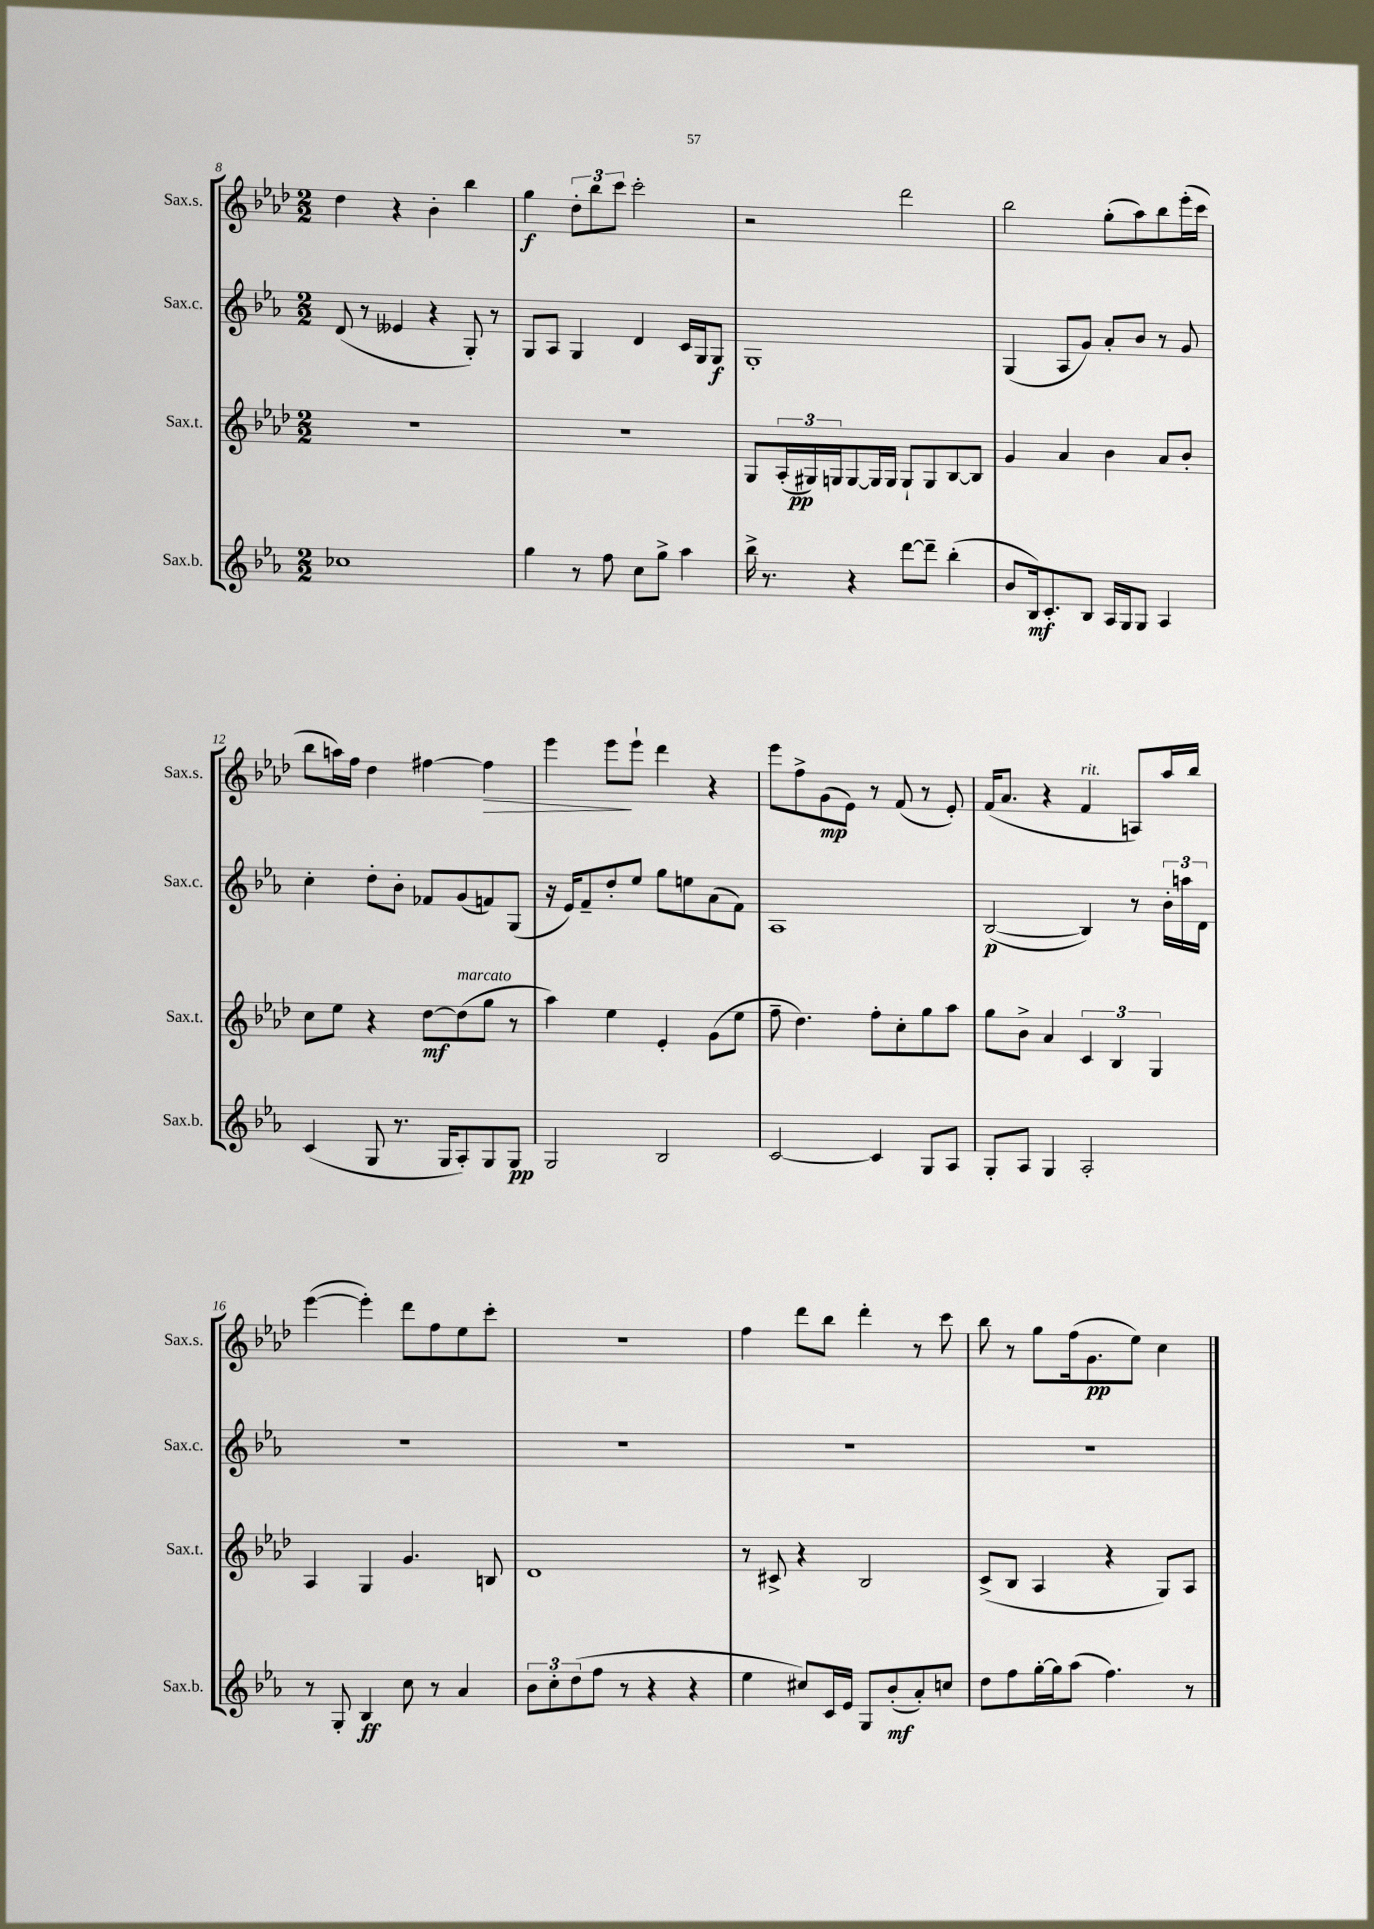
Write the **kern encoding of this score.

**kern	**kern	**kern	**kern
*staff4	*staff3	*staff2	*staff1
*clefG2	*clefG2	*clefG2	*clefG2
*k[b-e-a-]	*k[b-e-a-d-]	*k[b-e-a-]	*k[b-e-a-d-]
*M2/2	*M2/2	*M2/2	*M2/2
1cc-	1r	(8d	4dd-
.	.	8r	.
.	.	4e--	4r
.	.	4r	4b-'
.	.	8G')	4bb-
.	.	8r	.
=	=	=	=
4gg	1r	8G	4gg
.	.	8A-	.
8r	.	4G	12dd-'
.	.	.	12bb-
8ff	.	.	.
.	.	.	12ccc
8cc	.	4d	2ccc'
8gg^	.	.	.
4aa-	.	16c	.
.	.	16G	.
.	.	8G	.
=	=	=	=
16bb-^	8G	1G'	2r
8.r	.	.	.
.	(24A-'	.	.
.	24G#)	.	.
.	24G	.	.
4r	[8G	.	.
.	16G]	.	.
.	16G	.	.
[8ddd	8G`	.	2ddd-
8ddd~]	8G	.	.
(4bb-'	[8B-	.	.
.	8B-]	.	.
=	=	=	=
8b-	4g	(4G	2bb-
16B-)	.	.	.
8.c'	.	.	.
.	4a-	8A-	.
8B-	.	8g)	.
16A-	4b-	8a-'	(8gg'
16G	.	.	.
8G	.	8b-	8aa-)
4A-	8a-	8r	8bb-
.	8b-'	8g	(16eee-'
.	.	.	16ccc
=	=	=	=
(4c	8cc	4cc'	8bb-
.	8ee-	.	16aa)
.	.	.	16ff
8G	4r	8dd'	4dd-
8.r	.	8b-'	.
.	[8dd-	8f-	[4ff#
16G	.	.	.
8A-')	(8dd-]	(8g	.
8G	8gg	8f)	4ff#]
8G	8r	(8G	.
=	=	=	=
2G	4aa-)	16r	4eee-
.	.	16e-)	.
.	.	8f~	.
.	4ee-	8dd'	8eee-
.	.	8ee-	8eee-`
2B-	4e-'	8gg	4ddd-
.	.	8ee	.
.	(8g	(8a-	4r
.	8ee-	8f)	.
=	=	=	=
[2c	8ff~	1A-	8eee-
.	4.dd-)	.	8ff^
.	.	.	(8g
.	.	.	8e-)
4c]	8ff'	.	8r
.	8cc'	.	(8f
8G	8gg	.	8r
8A-	8aa-	.	8e-')
=	=	=	=
8G'	8gg	([2B-	(16f
.	.	.	8.a-
8A-	8b-^	.	.
4G	4a-	.	4r
2A-'	6c	4B-])	4f
.	6B-	.	.
.	.	8r	8A)
.	6G	.	.
.	.	24b-'	16aa-
.	.	24aa	.
.	.	.	16bb-
.	.	24d	.
=	=	=	=
8r	4A-	1r	([4eee-
8G'	.	.	.
4B-	4G	.	4eee-'])
8cc	4.g	.	8ddd-
8r	.	.	8ff
4a-	.	.	8ee-
.	8B	.	8ccc'
=	=	=	=
12b-	1d-	1r	1r
12cc'	.	.	.
(12dd	.	.	.
8ff	.	.	.
8r	.	.	.
4r	.	.	.
4r	.	.	.
=	=	=	=
4ee-	8r	1r	4ff
.	8c#^	.	.
8cc#)	4r	.	8ddd-
16c	.	.	8bb-
16e-	.	.	.
8G	2B-	.	4ddd-'
(8b-'	.	.	.
8a-')	.	.	8r
8cc	.	.	8ccc
=	=	=	=
8dd	(8c^	1r	8bb-
8ff	8B-	.	8r
[16gg'	4A-	.	8gg
16gg]	.	.	.
(8aa-	.	.	(16ff
.	.	.	8.g
4.ff)	4r	.	.
.	.	.	8ee-)
.	8G)	.	4cc
8r	8A-	.	.
==	==	==	==
*-	*-	*-	*-
